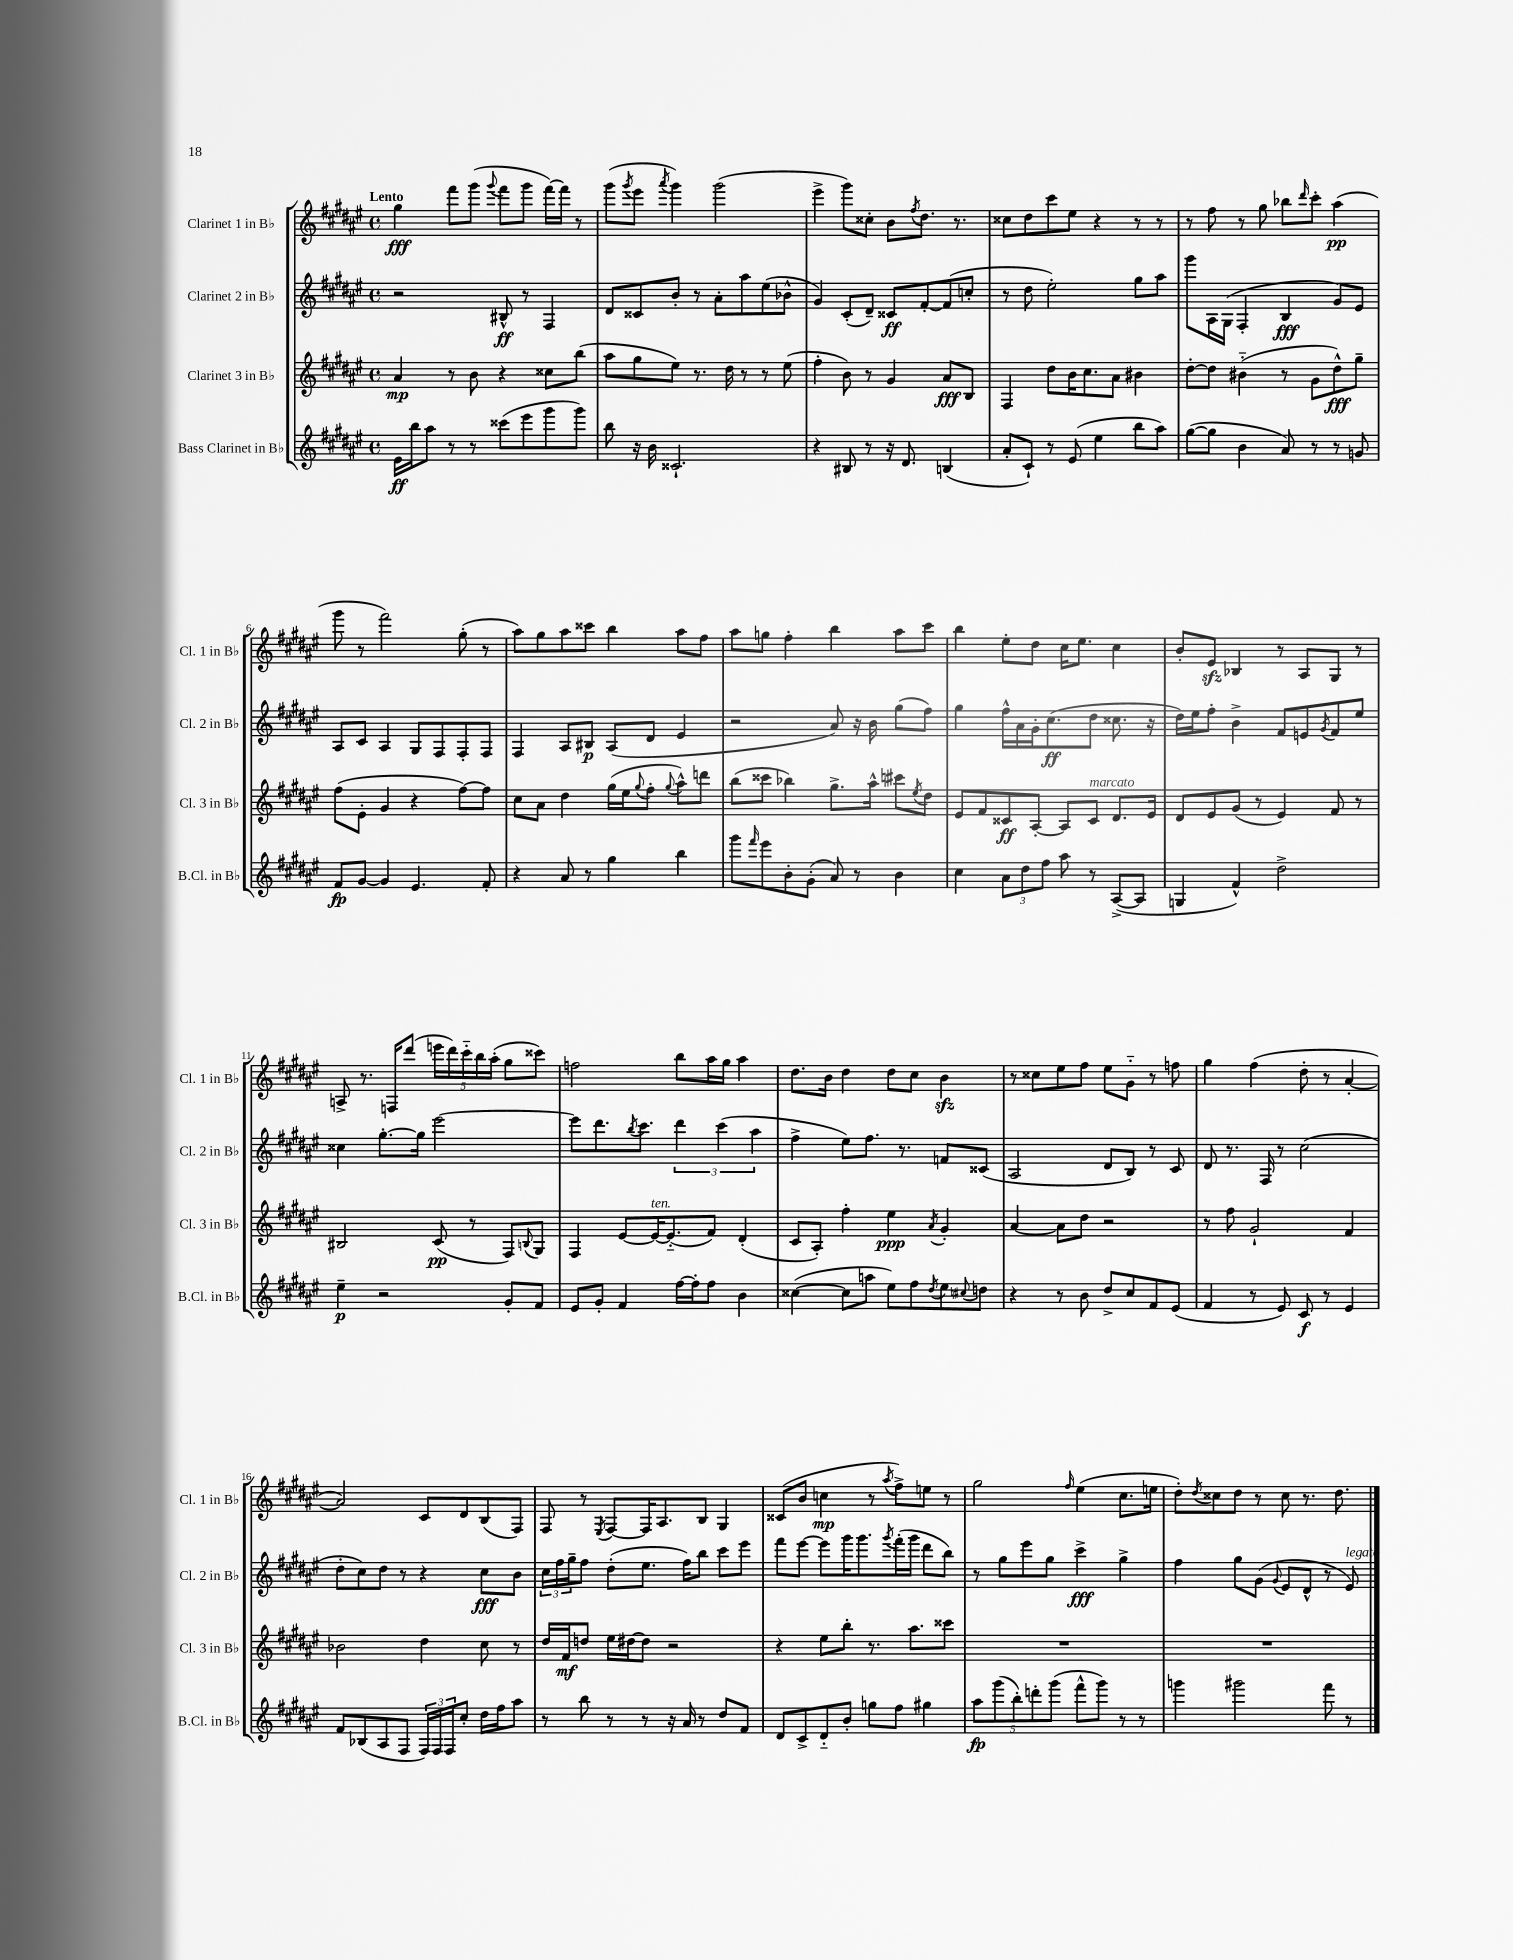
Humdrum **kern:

**kern	**kern	**kern	**kern
*staff4	*staff3	*staff2	*staff1
*clefG2	*clefG2	*clefG2	*clefG2
*k[f#c#g#d#a#e#]	*k[f#c#g#d#a#e#]	*k[f#c#g#d#a#e#]	*k[f#c#g#d#a#e#]
*M4/4	*M4/4	*M4/4	*M4/4
*met(c)	*met(c)	*met(c)	*met(c)
16e#	4a#	2r	4gg#
16bb	.	.	.
8aa#	.	.	.
8r	8r	.	8fff#
8r	8b	.	(8ggg#
.	.	.	8qqggg#
(8ccc##	4r	8B#^^	8fff#
8eee#	.	8r	8ggg#
8ggg#	8cc##	4F#	[16fff#)
.	.	.	16fff#]
8ggg#)	(8bb	.	8r
=	=	=	=
8bb	8aa#	8d#	(8ggg#
.	.	.	8qggg#
16r	8gg#	8c##	8eee#
16b	.	.	.
.	.	.	8qaaa#
2.c##`	8ee#)	8b'	4ggg#)
.	8.r	8r	.
.	.	8a#'	(2ggg#
.	16dd#	.	.
.	8r	8aa#	.
.	8r	(8ee#	.
.	(8ee#	8b-^^	.
=	=	=	=
4r	4ff#'	4g#)	4eee#^
8B#	8b)	(8c#'	8ggg#)
8r	8r	8d#~)	8cc##'
16r	4g#	8c##	8b
8.d#	.	.	.
.	.	.	8qff#
.	.	[8f#'	8.dd#
(4B	8a#	(8f#]	.
.	.	.	8.r
.	8B	8cc'	.
=	=	=	=
8a#'	4F#	8r	8cc##
8c#`)	.	8dd#	8dd#
8r	8dd#	2ee#')	8ccc#
(8e#	16b	.	8ee#
.	8.cc#	.	.
4ee#	.	.	4r
.	8a#	.	.
8bb	4b#	8gg#	8r
8aa#)	.	8aa#	8r
=	=	=	=
([8gg#	[8dd#'	8ggg#	8r
8gg#]	8dd#]	16A#	8ff#
.	.	(16G#	.
4b	(4b#'~	4F#'	8r
.	.	.	8gg#
8a#)	8r	4B	8bb-
.	.	.	16qqddd#
8r	8g#	.	8ccc#'
8r	8dd#^^)	8g#)	(4aa#
8g	8gg#~	8e#	.
=	=	=	=
8f#	(8ff#	8A#	8ggg#
[8g#	8e#'	8c#	8r
4g#]	4g#	4A#	2fff#)
4.e#	4r	8G#	.
.	.	8F#	.
.	[8ff#)	8F#'	(8gg#'
8f#'	8ff#]	8F#	8r
=	=	=	=
4r	8cc#	4F#	8aa#)
.	8a#	.	8gg#
8a#	4dd#	8A#	8aa#
8r	.	8B#	8ccc##
4gg#	(16gg#	(8A#	4bb
.	16ee#	.	.
.	8qqgg#	.	.
.	8ff#'	8d#	.
.	8qqgg#	.	.
4bb	8aa#^^)	4e#	8aa#
.	8ddd	.	8ff#
=	=	=	=
8ggg#	(8bb	2r	8aa#
16qqfff#	.	.	.
8eee#	8ccc##	.	8gg
8b'	4bb-)	.	4ff#'
(8g#'	.	.	.
8a#)	8.gg#^	8a#)	4bb
8r	.	16r	.
.	16aa#^^	16b	.
4b	8ccc#	(8gg#	8aa#
.	8qee#	.	.
.	8dd#	8ff#)	8ccc#
=	=	=	=
4cc#	8e#	4gg#	4bb
.	8f#	.	.
12a#	8c##	16ff#^^	8ee#'
.	.	16a#	.
12dd#	.	.	.
.	[8A#'	16g#'	8dd#
12ff#	.	.	.
.	.	(8.cc#	.
8aa#	8A#]	.	16cc#
.	.	.	8.ee#
8r	8c##	8dd#	.
([8A#^	8.d#	8.cc##	4cc#
8A#]	.	.	.
.	16e#	16r	.
=	=	=	=
4G	8d#	16dd#)	8b'
.	.	16ee#	.
.	8e#	8ff#'	8e#
4f#^^)	(8g#	4b^	4B-
.	8r	.	.
2dd#^	4e#)	8f#	8r
.	.	8e	8A#
.	.	8qg#	.
.	8f#	8f#	8G#
.	8r	8ee#	8r
=	=	=	=
4ee#~	2B#	4cc##	8A^
.	.	.	8.r
2r	.	[8.gg#'	.
.	.	.	16F
.	.	.	(8ddd#
.	.	16gg#]	.
.	(8c#	[2eee#	20eee
.	.	.	20ddd#)
.	.	.	20ccc#'~
.	8r	.	.
.	.	.	20bb
.	.	.	(20aa#'
8g#'	8F#)	.	8gg#
.	8qqB	.	.
8f#	8G#	.	8ccc##)
=	=	=	=
8e#	4F#	8eee#]	2ff
8g#'	.	8.ddd#	.
4f#	[8e#	.	.
.	.	8qbb	.
.	.	8.ccc#	.
.	16e#_	.	.
.	(8.e#'~]	.	.
[16ff#	.	6ddd#	8bb
16ff#']	.	.	.
8ff#	8f#)	.	16aa#
.	.	(6ccc#	.
.	.	.	16gg#
4b	(4d#'	.	4aa#
.	.	6aa#	.
=	=	=	=
([4cc##	8c#	4ff#^	8.dd#
.	8A#')	.	.
.	.	.	16b
8cc##]	4ff#'	8ee#)	4dd#
8aa	.	8.ff#	.
8ee#)	4ee#	.	8dd#
.	.	8.r	.
8ff#	.	.	8cc#
8qdd#	8qa#	.	.
8ee#	4g#'	8f	4b
8qqcc#	.	.	.
8dd	.	(8c##	.
=	=	=	=
4r	[4a#	2A#	8r
.	.	.	8cc##
8r	8a#]	.	8ee#
8b	8dd#	.	8ff#
8dd#^	2r	8d#	8ee#
8cc#	.	8B)	8g#'~
8f#	.	8r	8r
(8e#	.	8c#	8ff
=	=	=	=
4f#	8r	8d#	4gg#
.	8ff#	8.r	.
8r	2g#`	.	(4ff#
.	.	16F#	.
8e#)	.	8r	.
8c#	.	(2cc#	8dd#'
8r	.	.	8r
4e#	4f#	.	[4a#'
=	=	=	=
8f#	2b-	8dd#'	2a#])
(8B-	.	8cc#)	.
8A#	.	8dd#	.
8F#	.	8r	.
24F#)	4dd#	4r	8c#
24F#	.	.	.
24F#	.	.	.
8cc#'	.	.	8d#
16dd#	8cc#	8cc#	(8B
16ff#	.	.	.
8aa#	8r	8b	8F#)
=	=	=	=
8r	16dd#	24cc#	8F#
.	.	24ff#	.
.	16f#	.	.
.	.	24gg#~	.
8bb	8dd	8ff#	8r
.	.	.	8qE#
8r	16ee#	(8dd#'	[8F#
.	[16dd#	.	.
8r	8dd#]	8.ee#	16F#]
.	.	.	8.A#
16r	2r	.	.
16a#	.	16ff#)	.
8r	.	8bb	8B
8dd#	.	8ccc#	4G#
8f#	.	8eee#	.
=	=	=	=
8d#	4r	8fff#	(8c##
8c#^	.	[8eee#	8b
8d#'~	8ee#	8eee#]	4cc
8b'	8bb'	16ggg#	.
.	.	8.ggg#	.
8gg	8.r	.	8r
.	.	8qggg#	8qaa#
8ff#	.	(16fff#'	8ff#^)
.	8.aa#	16ggg#	.
4gg#	.	8ddd#	8ee
.	8ccc##	8bb)	8r
=	=	=	=
10aa#	1r	8r	2gg#
(10ggg#	.	.	.
.	.	8gg#	.
10bb')	.	.	.
.	.	8eee#	.
10ddd'	.	.	.
.	.	8gg#	.
(10ggg#	.	.	.
.	.	.	16qqff#
8fff#^^	.	4ccc#^	(4ee#
8ggg#)	.	.	.
8r	.	4gg#^	8.cc#
8r	.	.	.
.	.	.	16ee
=	=	=	=
4ggg	1r	4ff#	8dd#')
.	.	.	8qdd#
.	.	.	8cc##
2ggg#	.	8gg#	8dd#
.	.	(8g#	8r
.	.	8qqg#	.
.	.	8e#	8cc##
.	.	8d#^^	8.r
8fff#	.	8r	.
.	.	.	8.dd#
8r	.	8e#)	.
==	==	==	==
*-	*-	*-	*-
